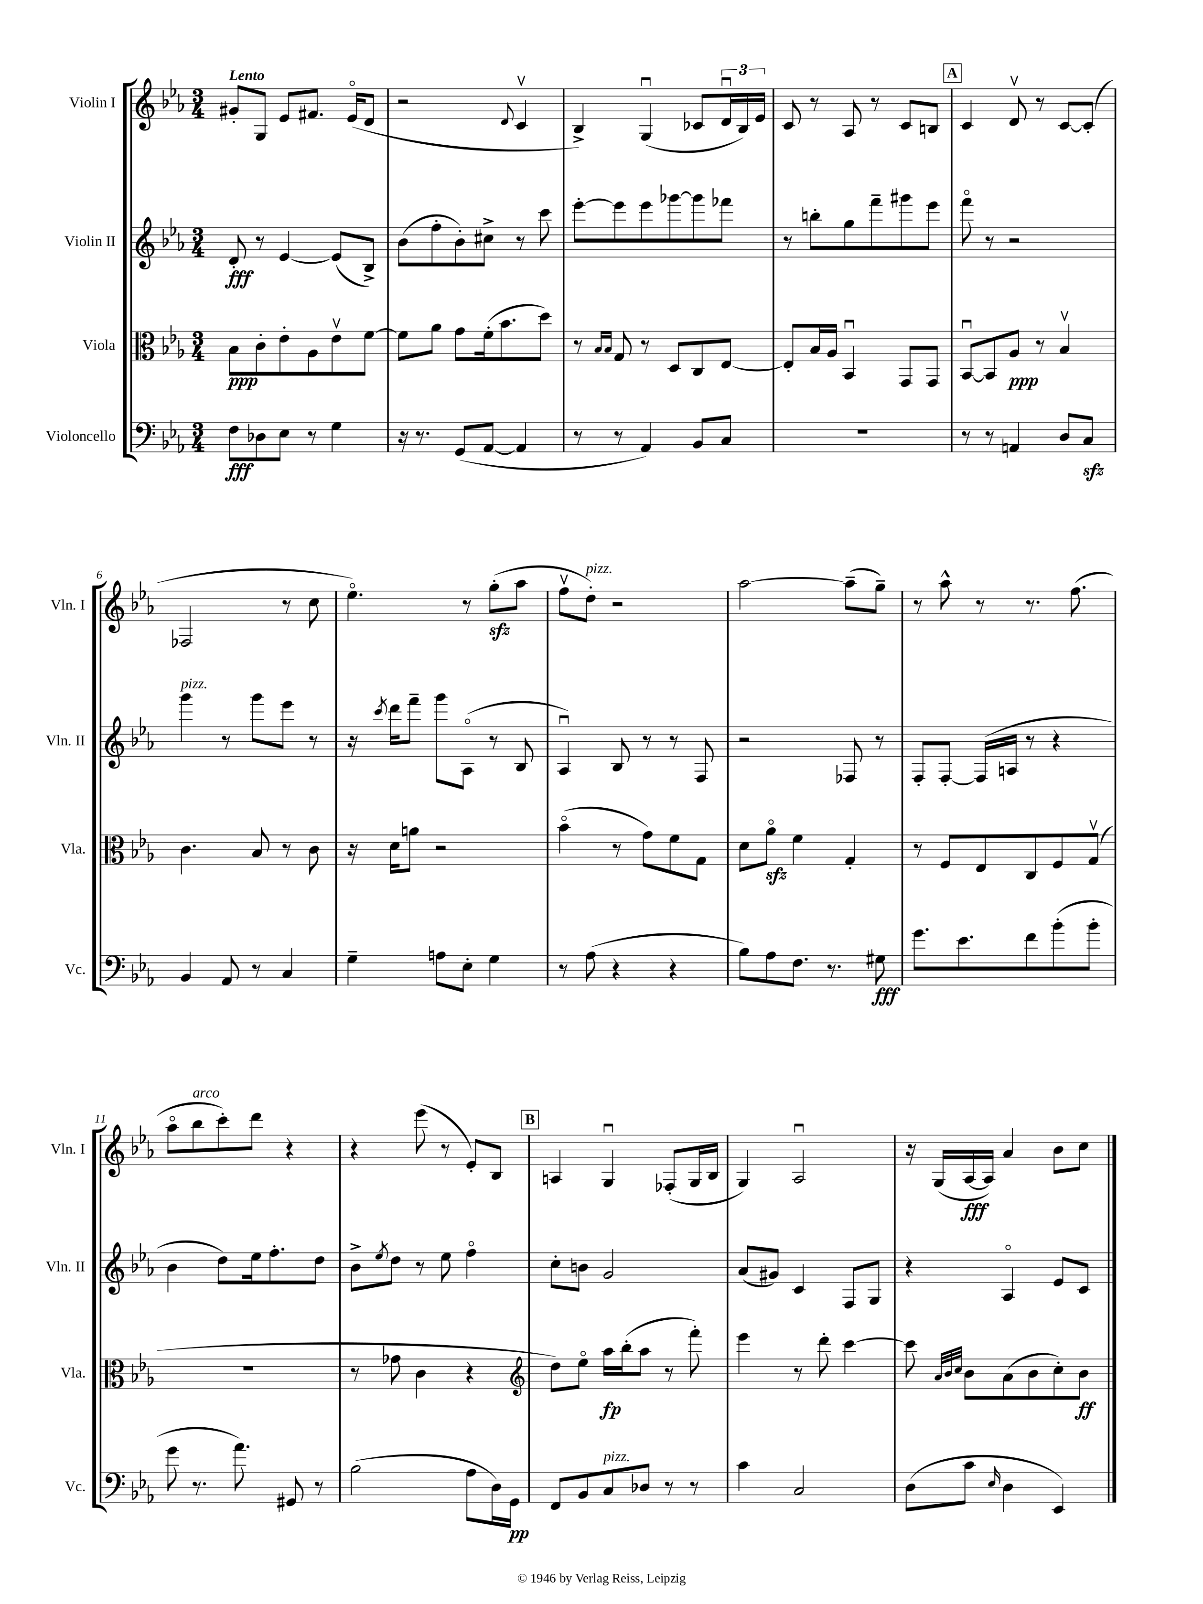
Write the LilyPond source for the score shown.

<<
\new StaffGroup <<
\new Staff = "s0" \with { instrumentName = "Violin I" shortInstrumentName = "Vln. I" } {
    \clef treble \key ees \major \numericTimeSignature \time 3/4 \tempo "Lento"
    gis'8-. g8 ees'8 fis'8. ees'16\flageolet( d'8 |
    r2 \appoggiatura { d'8 } c'4\upbow |
    bes4->) g4\downbow( ces'8 \tuplet 3/2 { d'16\downbow bes16) ees'16 } |
    c'8 r8 aes8 r8 c'8 b8 |
    \mark \markup { \box "A" } c'4 d'8\upbow r8 c'8~ c'8-.( |
    fes2 r8 c''8 |
    ees''4.\flageolet) r8 g''8-.\sfz( aes''8 |
    f''8\upbow d''8-.^\markup { \italic "pizz." }) r2 |
    aes''2~ aes''8--( g''8--) |
    r8 aes''8-^ r8 r8. f''8.( |
    aes''8\flageolet bes''8^\markup { \italic "arco" } c'''8-.) d'''8 r4 |
    r4 ees'''8( r8 ees'8-.) bes8 |
    \mark \markup { \box "B" } a4 g4\downbow fes8-.( g16 bes16 |
    g4) aes2\downbow |
    r16 g16( aes16~\fff aes16) aes'4 bes'8 c''8 \bar "|." |
}
\new Staff = "s1" \with { instrumentName = "Violin II" shortInstrumentName = "Vln. II" } {
    \clef treble \key ees \major \numericTimeSignature \time 3/4
    d'8-.\fff r8 ees'4~ ees'8( bes8->) |
    bes'8( f''8-. bes'8-.) cis''8-> r8 c'''8 |
    ees'''8~-. ees'''8 ees'''8 ges'''8~ ges'''8 fes'''8 |
    r8 b''8-. g''8 f'''8-- gis'''8 ees'''8 |
    \mark \markup { \box "A" } f'''8\flageolet r8 r2 |
    g'''4^\markup { \italic "pizz." } r8 g'''8 ees'''8 r8 |
    r16 \acciaccatura { c'''8 } d'''16 f'''8-- g'''8 aes8\flageolet( r8 bes8 |
    aes4\downbow) bes8 r8 r8 f8 |
    r2 fes8 r8 |
    f8-. f8~-. f16( a16 r8 r4 |
    bes'4 d''8) ees''16 f''8.-. d''8 |
    bes'8-> \acciaccatura { ees''8 } d''8 r8 ees''8 f''4\flageolet |
    \mark \markup { \box "B" } c''8-. b'8 g'2 |
    aes'8( gis'8) c'4 f8 g8 |
    r4 aes4\flageolet ees'8 c'8 \bar "|." |
}
\new Staff = "s2" \with { instrumentName = "Viola" shortInstrumentName = "Vla." } {
    \clef alto \key ees \major \numericTimeSignature \time 3/4
    bes8\ppp c'8-. ees'8-. aes8 ees'8\upbow f'8~ |
    f'8 aes'8 g'8 f'16-.( bes'8. d''8) |
    r8 \grace { bes16 bes16 } g8 r8 d8 c8 ees8~ |
    ees8-. bes16 aes16 bes,4\downbow g,8 g,8 |
    \mark \markup { \box "A" } bes,8~\downbow bes,8 aes8\ppp r8 bes4\upbow |
    c'4. bes8 r8 c'8 |
    r16 d'16 a'8 r2 |
    bes'4\flageolet( r8 g'8) f'8 g8 |
    d'8 aes'8\flageolet\sfz f'4 g4-. |
    r8 f8 ees8 c8 f8 g8\upbow( |
    R2. |
    r8 ges'8 c'4 r4 |
    \mark \markup { \box "B" } \clef treble d''8) ees''8\flageolet aes''16\fp bes''16-.( aes''8 r8 f'''8-.) |
    ees'''4 r8 d'''8-. c'''4~ |
    c'''8 \grace { aes'32 bes'32 c''32 } bes'8 aes'8( bes'8 c''8-.) bes'8\ff \bar "|." |
}
\new Staff = "s3" \with { instrumentName = "Violoncello" shortInstrumentName = "Vc." } {
    \clef bass \key ees \major \numericTimeSignature \time 3/4
    f8\fff des8 ees8 r8 g4 |
    r16 r8. g,8( aes,8~ aes,4 |
    r8 r8 aes,4) bes,8 c8 |
    R2. |
    \mark \markup { \box "A" } r8 r8 a,4 d8 c8\sfz |
    bes,4 aes,8 r8 c4 |
    g4-- a8 ees8-. g4 |
    r8 aes8( r4 r4 |
    bes8) aes8 f8. r8. gis8\fff |
    g'8. ees'8. f'8 bes'8-.( bes'8-. |
    g'8 r8. aes'8.) gis,8 r8 |
    bes2( aes8 d16) g,16\pp |
    \mark \markup { \box "B" } f,8 bes,8 c8^\markup { \italic "pizz." } des8 r8 r8 |
    c'4 c2 |
    d8( c'8 \grace { ees16 } d4 ees,4) \bar "|." |
}
>>
>>
